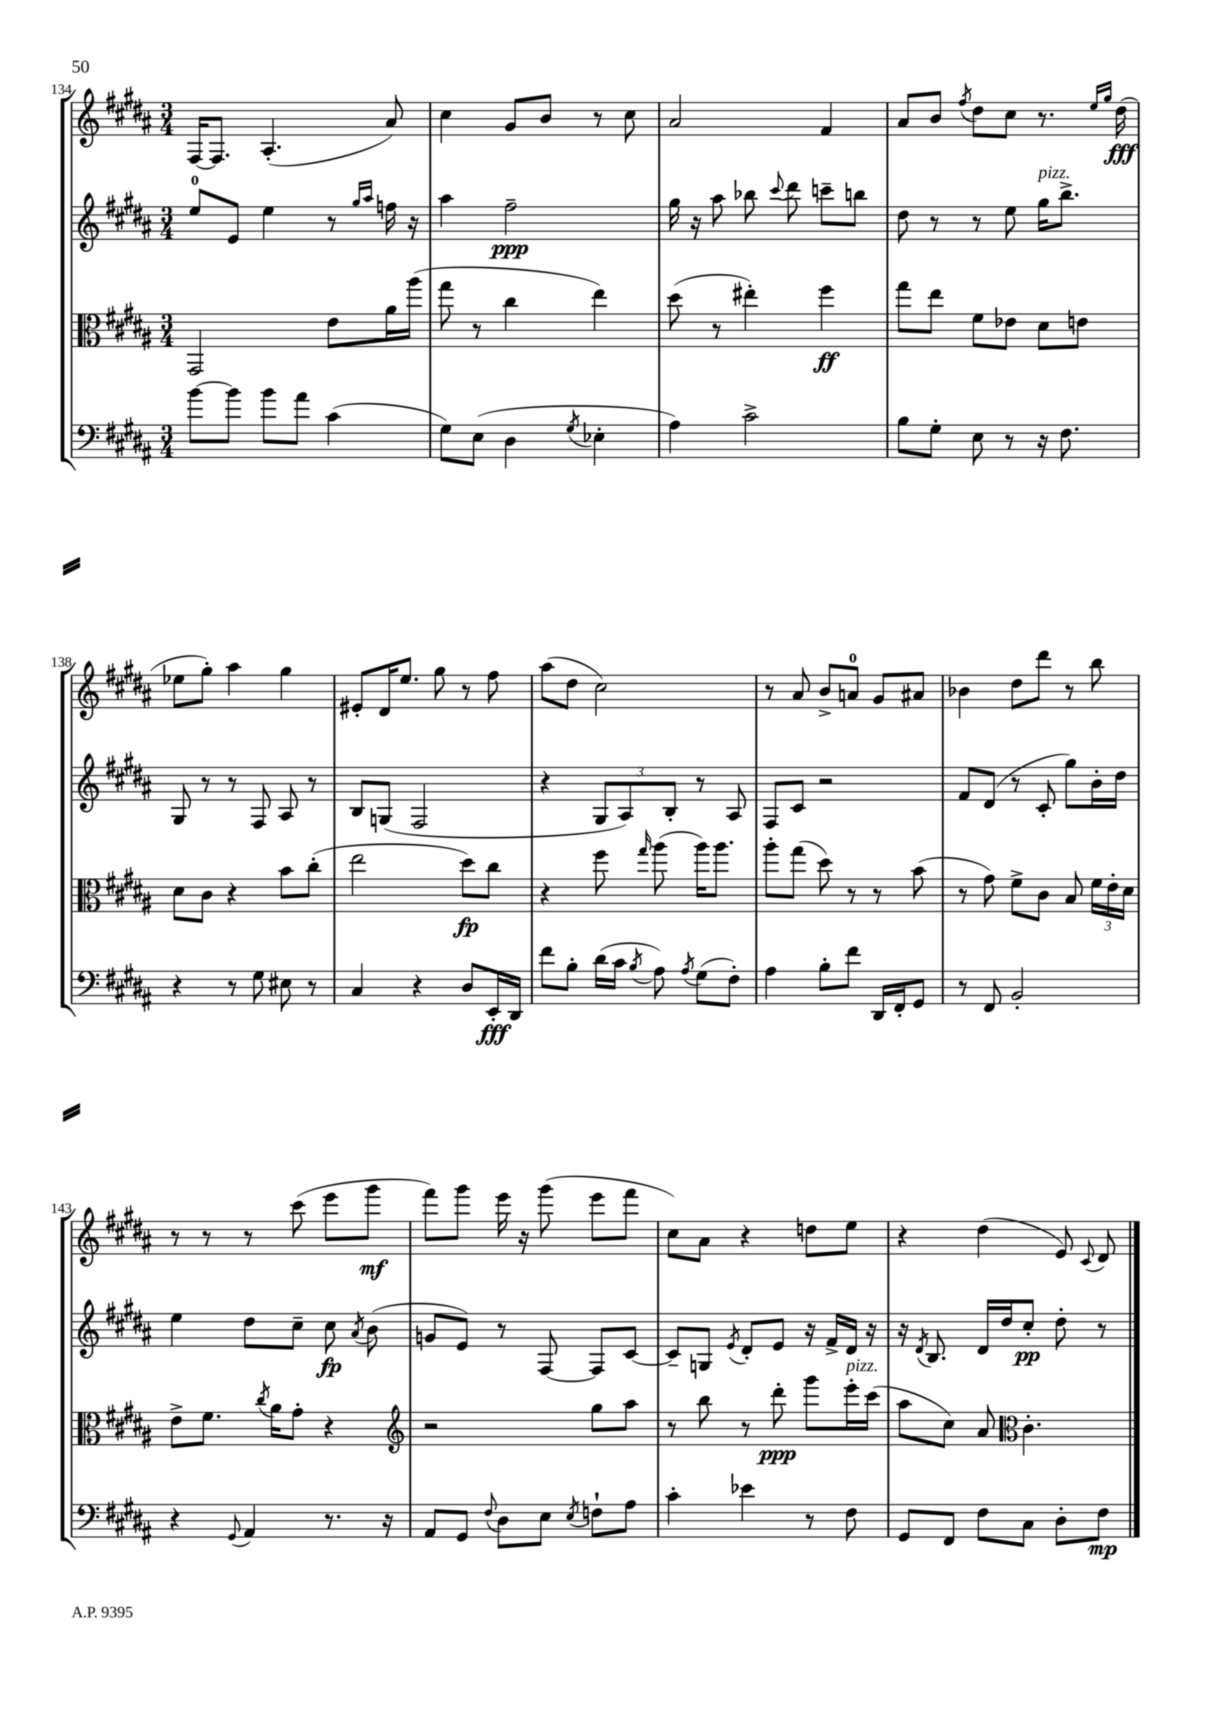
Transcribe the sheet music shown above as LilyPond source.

<<
\new StaffGroup <<
\new Staff = "s0" {
    \clef treble \key b \major \numericTimeSignature \time 3/4
    \autoBeamOff fis16[~ fis8.] ais4.-.( ais'8) |
    cis''4 gis'8[ b'8] r8 cis''8 |
    ais'2 fis'4 |
    ais'8[ b'8] \acciaccatura { fis''8 } dis''8[ cis''8] r8. \grace { e''16[ gis''16] } dis''16\fff( |
    ees''8[ gis''8]-.) ais''4 gis''4 |
    eis'8[-. dis'16 e''8.] gis''8 r8 fis''8 |
    ais''8[( dis''8] cis''2) |
    r8 ais'8 b'8[-> a'8]-0 gis'8[ ais'8] |
    bes'4 dis''8[ dis'''8] r8 b''8 |
    r8 r8 r8 cis'''8( e'''8[ gis'''8]\mf |
    fis'''8[) gis'''8] e'''16 r16 gis'''8( e'''8[ fis'''8] |
    cis''8[) ais'8] r4 d''8[ e''8] |
    r4 dis''4( e'8) \appoggiatura { cis'8 } dis'8 \bar "|." |
}
\new Staff = "s1" {
    \clef treble \key b \major \numericTimeSignature \time 3/4
    \autoBeamOff e''8[-0 e'8] e''4 r8 \grace { gis''16[ ais''16] } f''16 r16 |
    ais''4 fis''2--\ppp |
    gis''16 r16 ais''8 bes''8 \appoggiatura { cis'''8 } dis'''8 c'''8[-- b''8] |
    dis''8 r8 r8 e''8 gis''16[^\markup { \italic "pizz." } b''8.]-> |
    gis8 r8 r8 fis8 ais8 r8 |
    b8[ g8]( fis2 |
    r4 \tuplet 3/2 { gis8[ ais8) b8]-. } r8 ais8 |
    fis8[ cis'8] r2 |
    fis'8[ dis'8]( r8 cis'8-. gis''8[) b'16-. dis''16] |
    e''4 dis''8[ cis''8]-- cis''8\fp \acciaccatura { ais'8 } b'8( |
    g'8[ e'8]) r8 fis8~ fis8[ cis'8]~ |
    cis'8[-- g8] \acciaccatura { e'8 } dis'8[-. e'8] r16 fis'16[-> dis'16] r16 |
    r16 \acciaccatura { dis'8 } b8. dis'16[ dis''16 cis''8]-.\pp dis''8-. r8 \bar "|." |
}
\new Staff = "s2" {
    \clef alto \key b \major \numericTimeSignature \time 3/4
    \autoBeamOff gis,2 e'8[ ais'16 ais''16]( |
    gis''8 r8 cis''4 e''4) |
    dis''8( r8 eis''4-.) fis''4\ff |
    gis''8[ e''8] fis'8[ ees'8] dis'8[ e'8] |
    dis'8[ cis'8] r4 b'8[ cis''8]-.( |
    e''2 dis''8[\fp) cis''8] |
    r4 fis''8 \grace { gis''16 } ais''8( ais''16[) ais''8.] |
    ais''8[-. gis''8]( dis''8) r8 r8 b'8( |
    r8 gis'8) fis'8[-> cis'8] b8 \tuplet 3/2 { fis'16[ e'16-. dis'16] } |
    e'8[-> fis'8.] \acciaccatura { cis''8 } ais'16[ gis'8]-. r4 |
    \clef treble r2 gis''8[ ais''8] |
    r8 b''8 r8 dis'''8-.\ppp gis'''8[ e'''16-.^\markup { \italic "pizz." } cis'''16]( |
    ais''8[ cis''8]) ais'8 \clef alto cis'4.-. \bar "|." |
}
\new Staff = "s3" {
    \clef bass \key b \major \numericTimeSignature \time 3/4
    \autoBeamOff b'8[~ b'8] b'8[ ais'8] cis'4( |
    gis8[) e8]( dis4 \acciaccatura { gis8 } ees4-. |
    ais4) cis'2-> |
    b8[ gis8]-. e8 r8 r16 fis8. |
    r4 r8 gis8 eis8 r8 |
    cis4 r4 dis8[ e,16-.\fff dis,16] |
    fis'8[ b8]-. dis'16[( cis'16] \acciaccatura { b8 } ais8) \acciaccatura { ais8 } gis8[( fis8]-.) |
    ais4 b8[-. fis'8] dis,16[ fis,16-. gis,8] |
    r8 fis,8 b,2-. |
    r4 \appoggiatura { gis,8 } ais,4 r8. r16 |
    ais,8[ gis,8] \appoggiatura { fis8 } dis8[ e8] \acciaccatura { e8 } f8[-! ais8] |
    cis'4-. ees'4 r8 fis8 |
    gis,8[ fis,8] fis8[ cis8] dis8[-. fis8]\mp \bar "|." |
}
>>
>>
\layout { \context { \Score currentBarNumber = #134 } }
